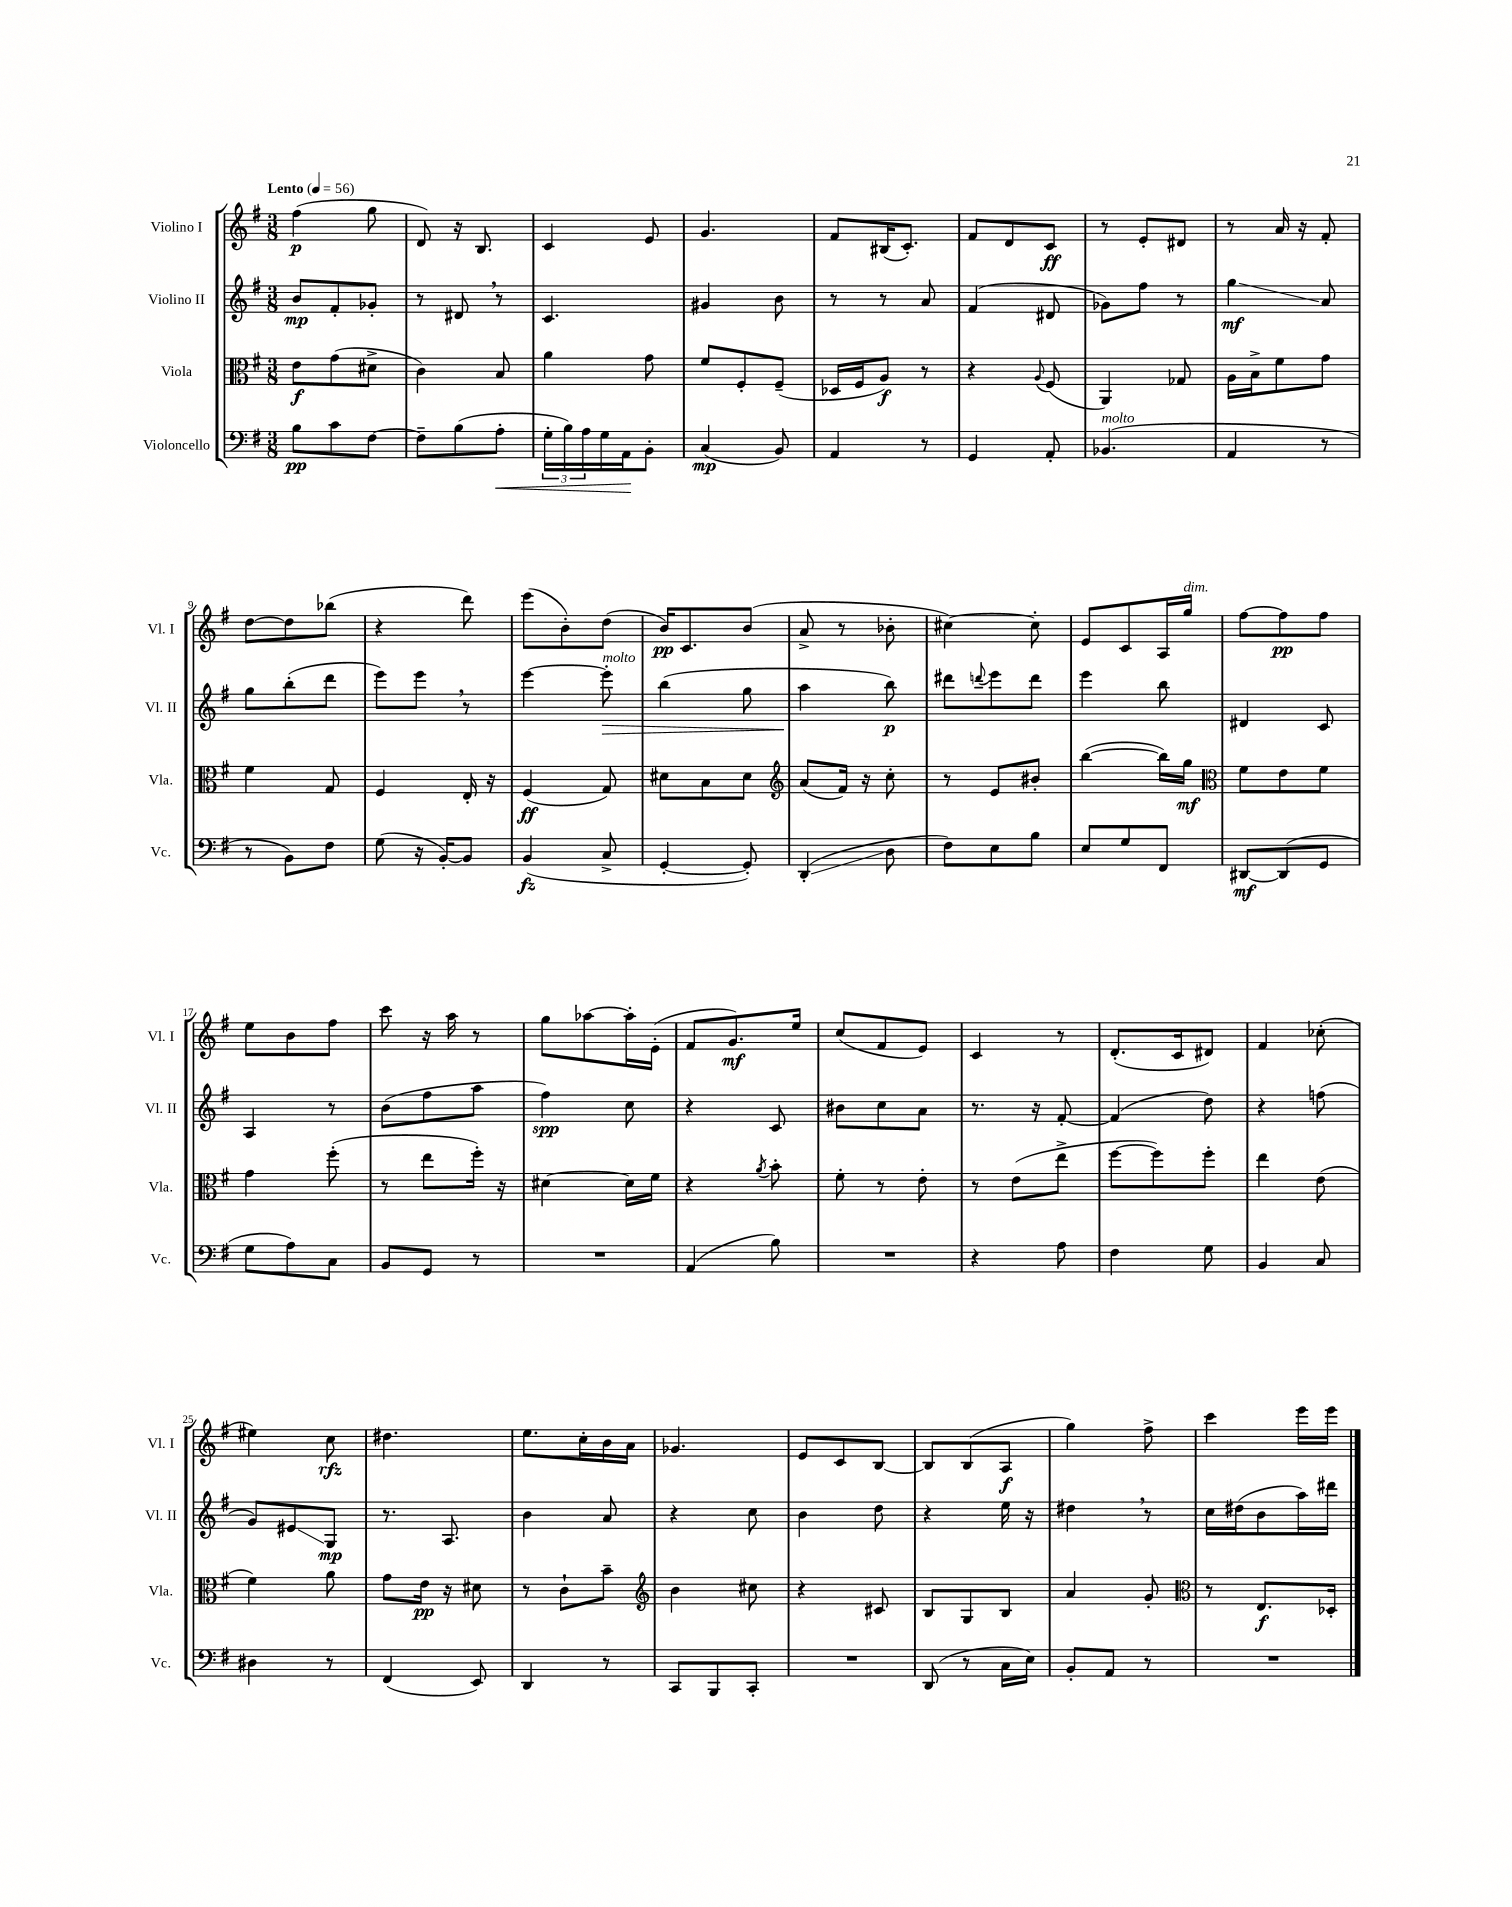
<<
\new StaffGroup <<
\new Staff = "s0" \with { instrumentName = "Violino I" shortInstrumentName = "Vl. I" } {
    \clef treble \key g \major \numericTimeSignature \time 3/8 \tempo "Lento" 4 = 56
    fis''4\p( g''8 |
    d'8) r16 b8. |
    c'4 e'8 |
    g'4. |
    fis'8 bis16( c'8.-.) |
    fis'8 d'8 c'8\ff |
    r8 e'8-. dis'8 |
    r8 a'16 r16 fis'8-. |
    d''8~ d''8 bes''8( |
    r4 d'''8) |
    e'''8( b'8-.) d''8( |
    b'16\pp) c'8. b'8( |
    a'8-> r8 bes'8-. |
    cis''4~) cis''8-. |
    e'8 c'8 a16 g''16^\markup { \italic "dim." } |
    fis''8~ fis''8\pp fis''8 |
    e''8 b'8 fis''8 |
    c'''8 r16 a''16 r8 |
    g''8 aes''8~ aes''16-. e'16-.( |
    fis'8 g'8.\mf) e''16 |
    c''8( fis'8 e'8) |
    c'4 r8 |
    d'8.-.( c'16 dis'8) |
    fis'4 ces''8-.( |
    eis''4) c''8\rfz |
    dis''4. |
    e''8. c''16-. b'16 a'16 |
    ges'4. |
    e'8 c'8 b8~ |
    b8 b8( a8\f |
    g''4) fis''8-> |
    c'''4 e'''16 e'''16 \bar "|." |
}
\new Staff = "s1" \with { instrumentName = "Violino II" shortInstrumentName = "Vl. II" } {
    \clef treble \key g \major \numericTimeSignature \time 3/8
    b'8\mp fis'8-. ges'8-. |
    r8 dis'8 \breathe r8 |
    c'4. |
    gis'4 b'8 |
    r8 r8 a'8 |
    fis'4( dis'8 |
    ges'8) fis''8 r8 |
    g''4\glissando\mf a'8 |
    g''8 b''8-.( d'''8 |
    e'''8) e'''8 \breathe r8 |
    e'''4~ e'''8-.\>^\markup { \italic "molto" } |
    b''4( g''8 |
    a''4\! b''8\p) |
    dis'''8 \appoggiatura { d'''8 } e'''8 d'''8 |
    e'''4 b''8 |
    dis'4 c'8 |
    a4 r8 |
    b'8( fis''8 a''8 |
    fis''4\spp) c''8 |
    r4 c'8 |
    bis'8 c''8 a'8 |
    r8. r16 fis'8~-. |
    fis'4( d''8) |
    r4 f''8( |
    g'8) eis'8\glissando g8\mp |
    r8. a8. |
    b'4 a'8 |
    r4 c''8 |
    b'4 d''8 |
    r4 e''16 r16 |
    dis''4 \breathe r8 |
    c''16 dis''16( b'8 a''16) dis'''16 \bar "|." |
}
\new Staff = "s2" \with { instrumentName = "Viola" shortInstrumentName = "Vla." } {
    \clef alto \key g \major \numericTimeSignature \time 3/8
    e'8\f g'8( dis'8-> |
    c'4) b8 |
    a'4 g'8 |
    fis'8 fis8-. fis8--( |
    des16 fis16 a8\f) r8 |
    r4 \appoggiatura { a8 } fis8( |
    a,4) ges8 |
    a16 b16-> fis'8 g'8 |
    fis'4 g8 |
    fis4 e16-. r16 |
    fis4\ff( g8) |
    dis'8 b8 dis'8 |
    \clef treble a'8( fis'16) r16 c''8-. |
    r8 e'8 bis'8-. |
    b''4~( b''16) g''16\mf |
    \clef alto fis'8 e'8 fis'8 |
    g'4 fis''8-.( |
    r8 e''8 fis''16-.) r16 |
    dis'4~ dis'16 fis'16 |
    r4 \acciaccatura { a'8 } b'8-. |
    fis'8-. r8 e'8-. |
    r8 e'8( e''8-> |
    fis''8~ fis''8) fis''8-. |
    e''4 e'8( |
    fis'4) a'8 |
    g'8 e'16\pp r16 dis'8 |
    r8 c'8-! b'8-- |
    \clef treble b'4 cis''8 |
    r4 cis'8 |
    b8 g8 b8 |
    a'4 g'8-. |
    \clef alto r8 e8.\f des16-. \bar "|." |
}
\new Staff = "s3" \with { instrumentName = "Violoncello" shortInstrumentName = "Vc." } {
    \clef bass \key g \major \numericTimeSignature \time 3/8
    b8\pp c'8 fis8~ |
    fis8-- b8( a8-.\< |
    \tuplet 3/2 { g16-. b16) a16 } g16 a,16\! b,8-. |
    c4\mp( b,8) |
    a,4 r8 |
    g,4 a,8-. |
    bes,4.^\markup { \italic "molto" }( |
    a,4 r8 |
    r8 b,8) fis8 |
    g8( r16 b,16~-.) b,8 |
    b,4\fz( c8-> |
    g,4~-. g,8-.) |
    d,4-.\glissando( d8 |
    fis8) e8 b8 |
    e8 g8 fis,8 |
    dis,8~\mf dis,8( g,8 |
    g8 a8) c8 |
    b,8 g,8 r8 |
    R4. |
    a,4( b8) |
    R4. |
    r4 a8 |
    fis4 g8 |
    b,4 c8 |
    dis4 r8 |
    fis,4( e,8) |
    d,4 r8 |
    c,8 b,,8 c,8-. |
    R4. |
    d,8( r8 c16 e16) |
    b,8-. a,8 r8 |
    R4. \bar "|." |
}
>>
>>
